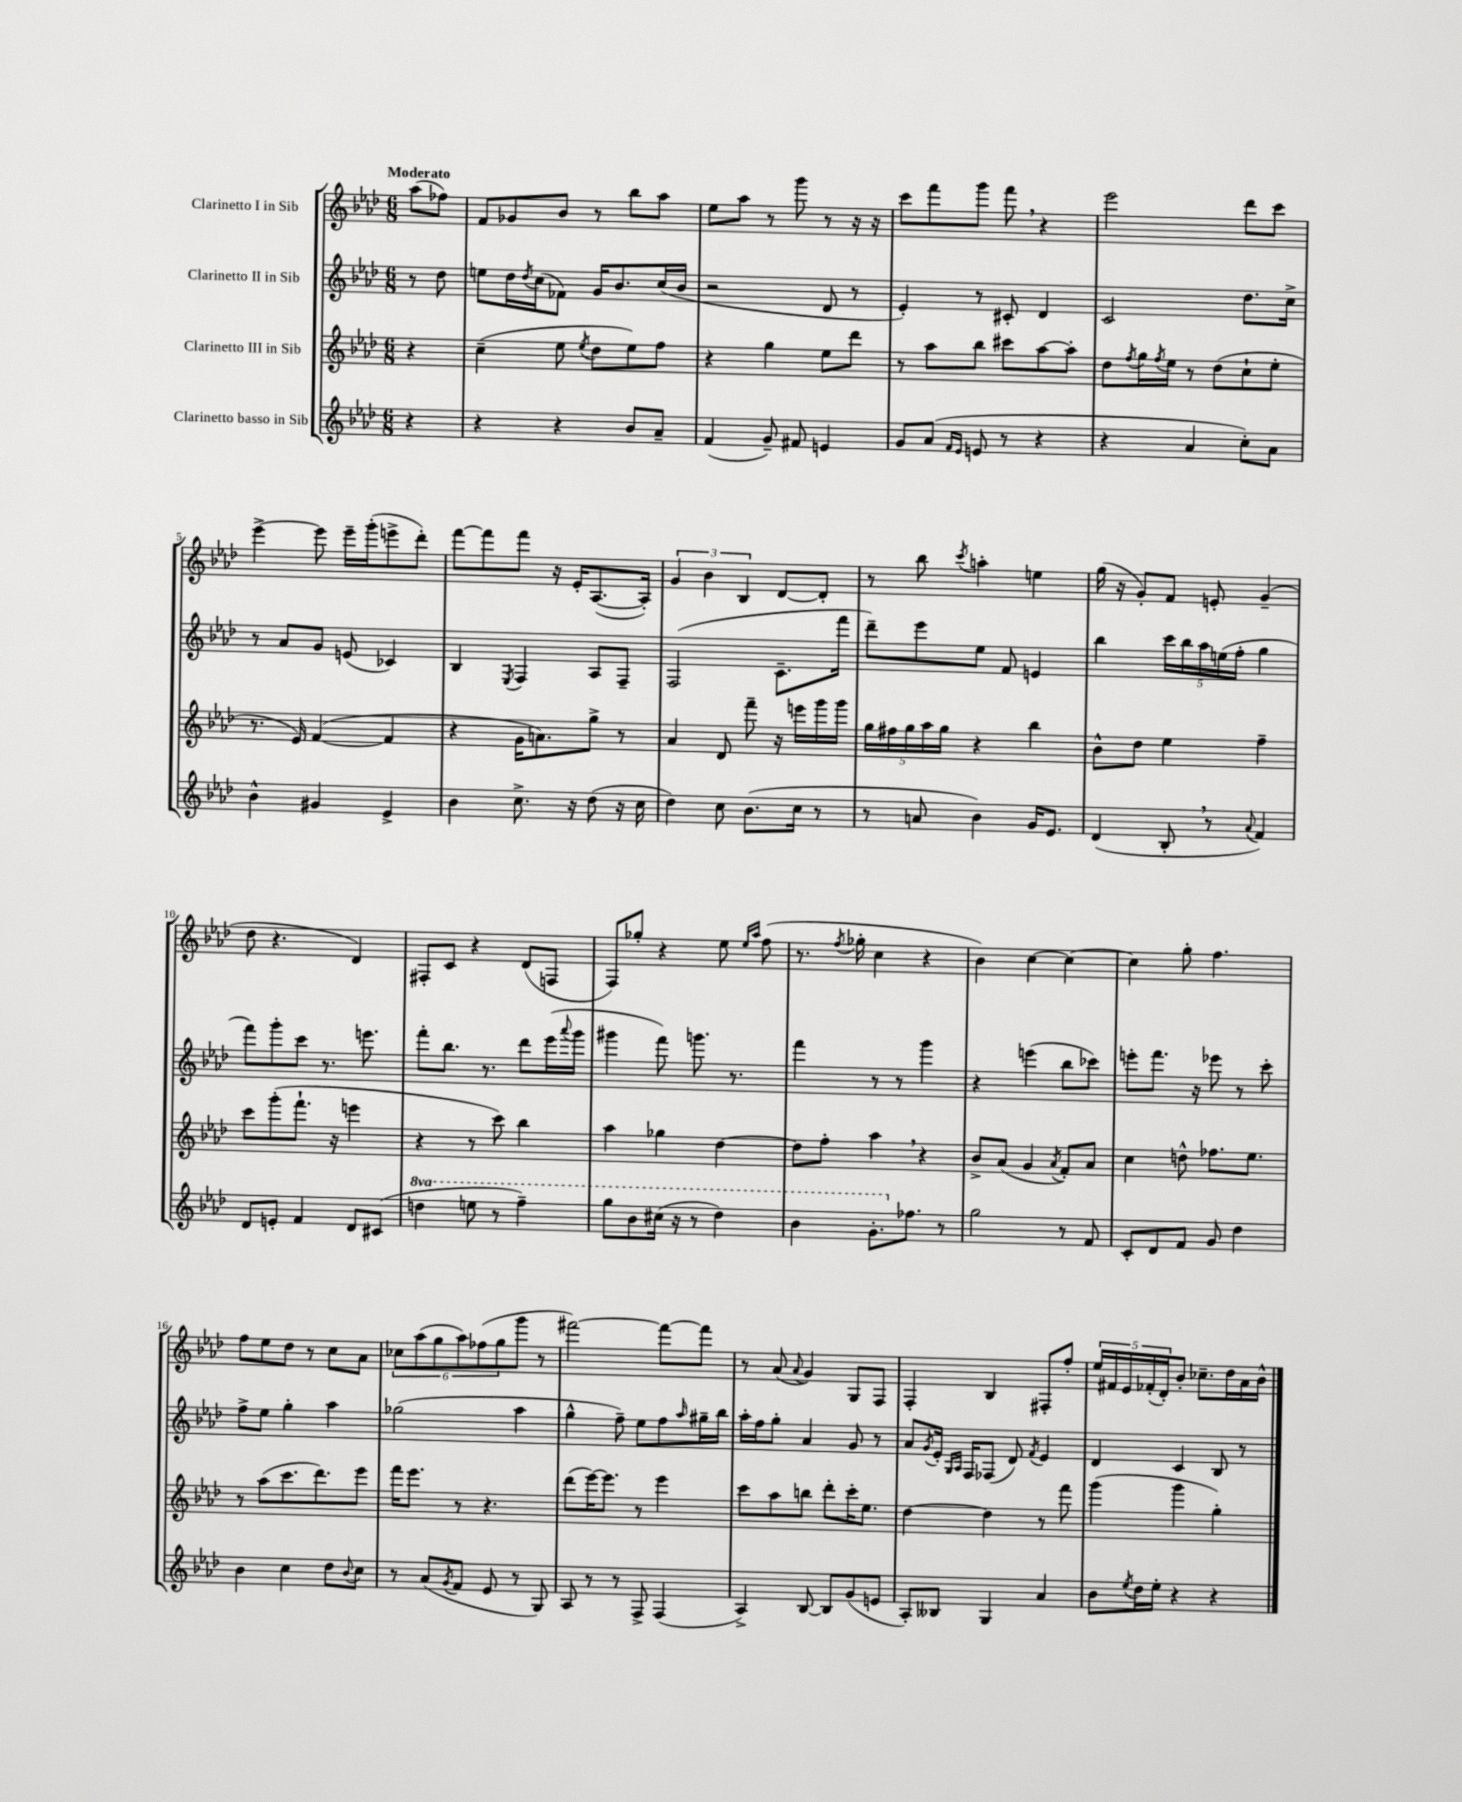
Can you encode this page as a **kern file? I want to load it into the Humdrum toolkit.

**kern	**kern	**kern	**kern
*staff4	*staff3	*staff2	*staff1
*clefG2	*clefG2	*clefG2	*clefG2
*k[b-e-a-d-]	*k[b-e-a-d-]	*k[b-e-a-d-]	*k[b-e-a-d-]
*M6/8	*M6/8	*M6/8	*M6/8
4r	4r	8r	(8aa-
.	.	8dd-	8ff-)
=	=	=	=
4r	(4cc~	8ee	8f
.	.	16dd-	8g-
.	.	8qdd-	.
.	.	(16cc	.
4r	8ee-	8f-)	8b-
.	8qee-	.	.
.	8dd-	16g	8r
.	.	8.b-	.
8b-	8ee-)	.	8bb-
8a-~	8ff	(16cc	8aa-
.	.	16b-	.
=	=	=	=
(4f	4r	2r	8ee-
.	.	.	8aa-
8g~)	4gg	.	8r
8f#	.	.	8ggg
4e	8ee-	8d-	8r
.	8ddd-	8r	16r
.	.	.	16r
=	=	=	=
8g	8r	4e-')	8ccc
(8a-	8aa-	.	8fff
16qqf	.	.	.
16qqe-	.	.	.
8e	8bb-	8r	8ggg
8r	8ccc#	8c#'	8fff
4r	[8aa-	4d-	4r
.	8aa-']	.	.
=	=	=	=
4r	8dd-	2c	2eee-
.	8qff	.	.
.	16gg	.	.
.	8qff	.	.
.	16ee-	.	.
4a-	8r	.	.
.	(8dd-	.	.
8cc')	8cc`	8.dd-	8ddd-
8a-	8ee-'	.	8ccc
.	.	16cc^	.
=	=	=	=
4b-^^	8.r	8r	[4eee-^
.	.	8a-	.
.	16e-)	.	.
4g#	([4f	8g	8eee-]
.	.	(8e	16eee-~
.	.	.	(16ggg'
4e-^	4f]	4c-)	8eee^
.	.	.	8ddd-')
=	=	=	=
4b-	4r	4B-	[8fff
.	.	.	8fff]
.	.	8qE-	.
8.cc^	16g	4F	8fff
.	8.a)	.	.
.	.	.	16r
16r	.	.	16e-'
(8dd-	8gg^	8A-	([8.A-
16r	8r	8F~	.
16cc	.	.	16A-'])
=	=	=	=
4dd-)	4a-	(2F	6g
.	.	.	6b-
8cc	8d-	.	.
.	.	.	6B-
(8.b-	8fff~	.	.
.	16r	8.c~	[8d-
16cc	16eee	.	.
8r	16ggg	.	8d-']
.	16ggg	16fff	.
=	=	=	=
8r	20gg	8ddd-~)	8r
.	20ff#	.	.
.	20gg	.	.
8a	.	8eee-	8bb-
.	20aa-	.	.
.	20gg	.	.
.	.	.	8qccc
4b-)	4r	8ee-	4aa'
.	.	8f	.
16g	4bb-	4e	4ee
8.e-	.	.	.
=	=	=	=
(4d-	8b-^^	4bb-	(16gg
.	.	.	16r
.	8dd-	.	8g')
8B-'	4ee-	20ccc	8f
.	.	20bb-	.
.	.	20aa-	.
8r	.	.	8e'
.	.	(20ee	.
.	.	20ff'	.
8qqa-	.	.	.
4f)	4ff~	4gg	(4g~
=	=	=	=
8d-	8ccc	8fff)	8dd-
8e'	(8ggg'	8ggg'	4.r
4f	8.fff`	8ccc	.
.	.	8.r	.
.	16r	.	.
8d-	4eee	.	4d-)
.	.	8.eee	.
(8c#	.	.	.
=	=	=	=
4ddd	4r	8fff'	8F#'
.	.	8.bb-	8c
8eee	8r	.	4r
.	.	8.r	.
8r	8ccc)	.	.
4fff~)	4bb-	8ddd-	(8d-
.	.	(16eee-	8F
.	.	8qqaaa-	.
.	.	16ggg	.
=	=	=	=
8ggg	4aa-	4ggg#	8F)
8bb-	.	.	8gg-'
(16ccc#	4gg-	8fff)	4r
16r	.	.	.
8r	.	8.ggg	.
4ddd-)	[4dd-	.	8ee-
.	.	8.r	.
.	.	.	16qqee-
.	.	.	16qqaa-
.	.	.	(8ff
=	=	=	=
4bb-	8dd-]	4fff	8.r
.	8ff'	.	.
.	.	.	8qff
.	.	.	16gg-'
8.gg'	4aa-	8r	4cc
.	.	8r	.
8.ff-	.	.	.
.	4r	4ggg	4r
8r	.	.	.
=	=	=	=
2gg	8b-^	4r	4b-)
.	(8a-	.	.
.	4g	(4eee	[4cc
.	8qa-	.	.
8r	8f')	8bb-	4cc_
8f	8a-	8ccc-)	.
=	=	=	=
8c'	4cc	8eee'	4cc]
8d-	.	8.fff	.
8f	8dd^^	.	8gg'
.	.	16r	.
8g	8.ff-	8eee-	4.ff
4dd-	.	8r	.
.	8.ee-	.	.
.	.	8ccc'	.
=	=	=	=
4b-	8r	8ff^	8ff
.	(8aa-	8ee-	8ee-
4cc	8.ccc	4gg'	8dd-
.	.	.	8r
.	8.ddd-)	.	.
8dd-	.	4aa-	8cc
8qqb-	.	.	.
8cc	8eee-	.	8a-
=	=	=	=
8r	16fff	(2gg-	12cc-
.	8.eee-	.	.
.	.	.	(12aa-
(8a-	.	.	.
.	.	.	12gg
8qg	.	.	.
8f	8r	.	12aa-)
.	.	.	(12ff-
8e-	4.r	.	.
.	.	.	12gg
8r	.	4aa-	8ggg
8G)	.	.	8r
=	=	=	=
8A-	(8ddd-	4gg^^	[2fff#)
8r	[16eee-)	.	.
.	8.eee-]	.	.
8r	.	8ff~)	.
8F^	8r	8ee-	.
(4F	4eee-	8ff	8fff#_
.	.	16qqaa-	.
.	.	16gg#~	8fff#]
.	.	16bb-	.
=	=	=	=
4A-^)	8ccc	16aa-'	8r
.	.	16ff	.
.	8aa-	8gg'	(8a-
.	.	.	8qqa-
[8B-	8bb	4a-	4g)
8B-]	8ddd-'	.	.
(8g	16ccc'	8g	8G
.	8.ee-	.	.
8e	.	8r	8F
=	=	=	=
8A-')	[4dd-	8a-	4F'
.	.	8qg	.
8B--	.	16e-'	.
.	.	16qqG	.
.	.	16qqA-	.
.	.	16F	.
4G	4dd-]	(8F-	4B-
.	.	8d-)	.
.	.	8qf	.
4a-	8r	4e-	8F#'
.	8fff	.	8ff'
=	=	=	=
8b-	(4ggg	4d-	20ee-
.	.	.	20f#
.	.	.	20e-
8qee-	.	.	.
16dd-	.	.	.
.	.	.	(20f-'
16ee-'	.	.	.
.	.	.	20d-')
4r	4ggg	4c	8b-'
.	.	.	8.cc-~
4r	4gg')	8B-	.
.	.	.	16dd-
.	.	8r	16a-
.	.	.	16b-^^
==	==	==	==
*-	*-	*-	*-
